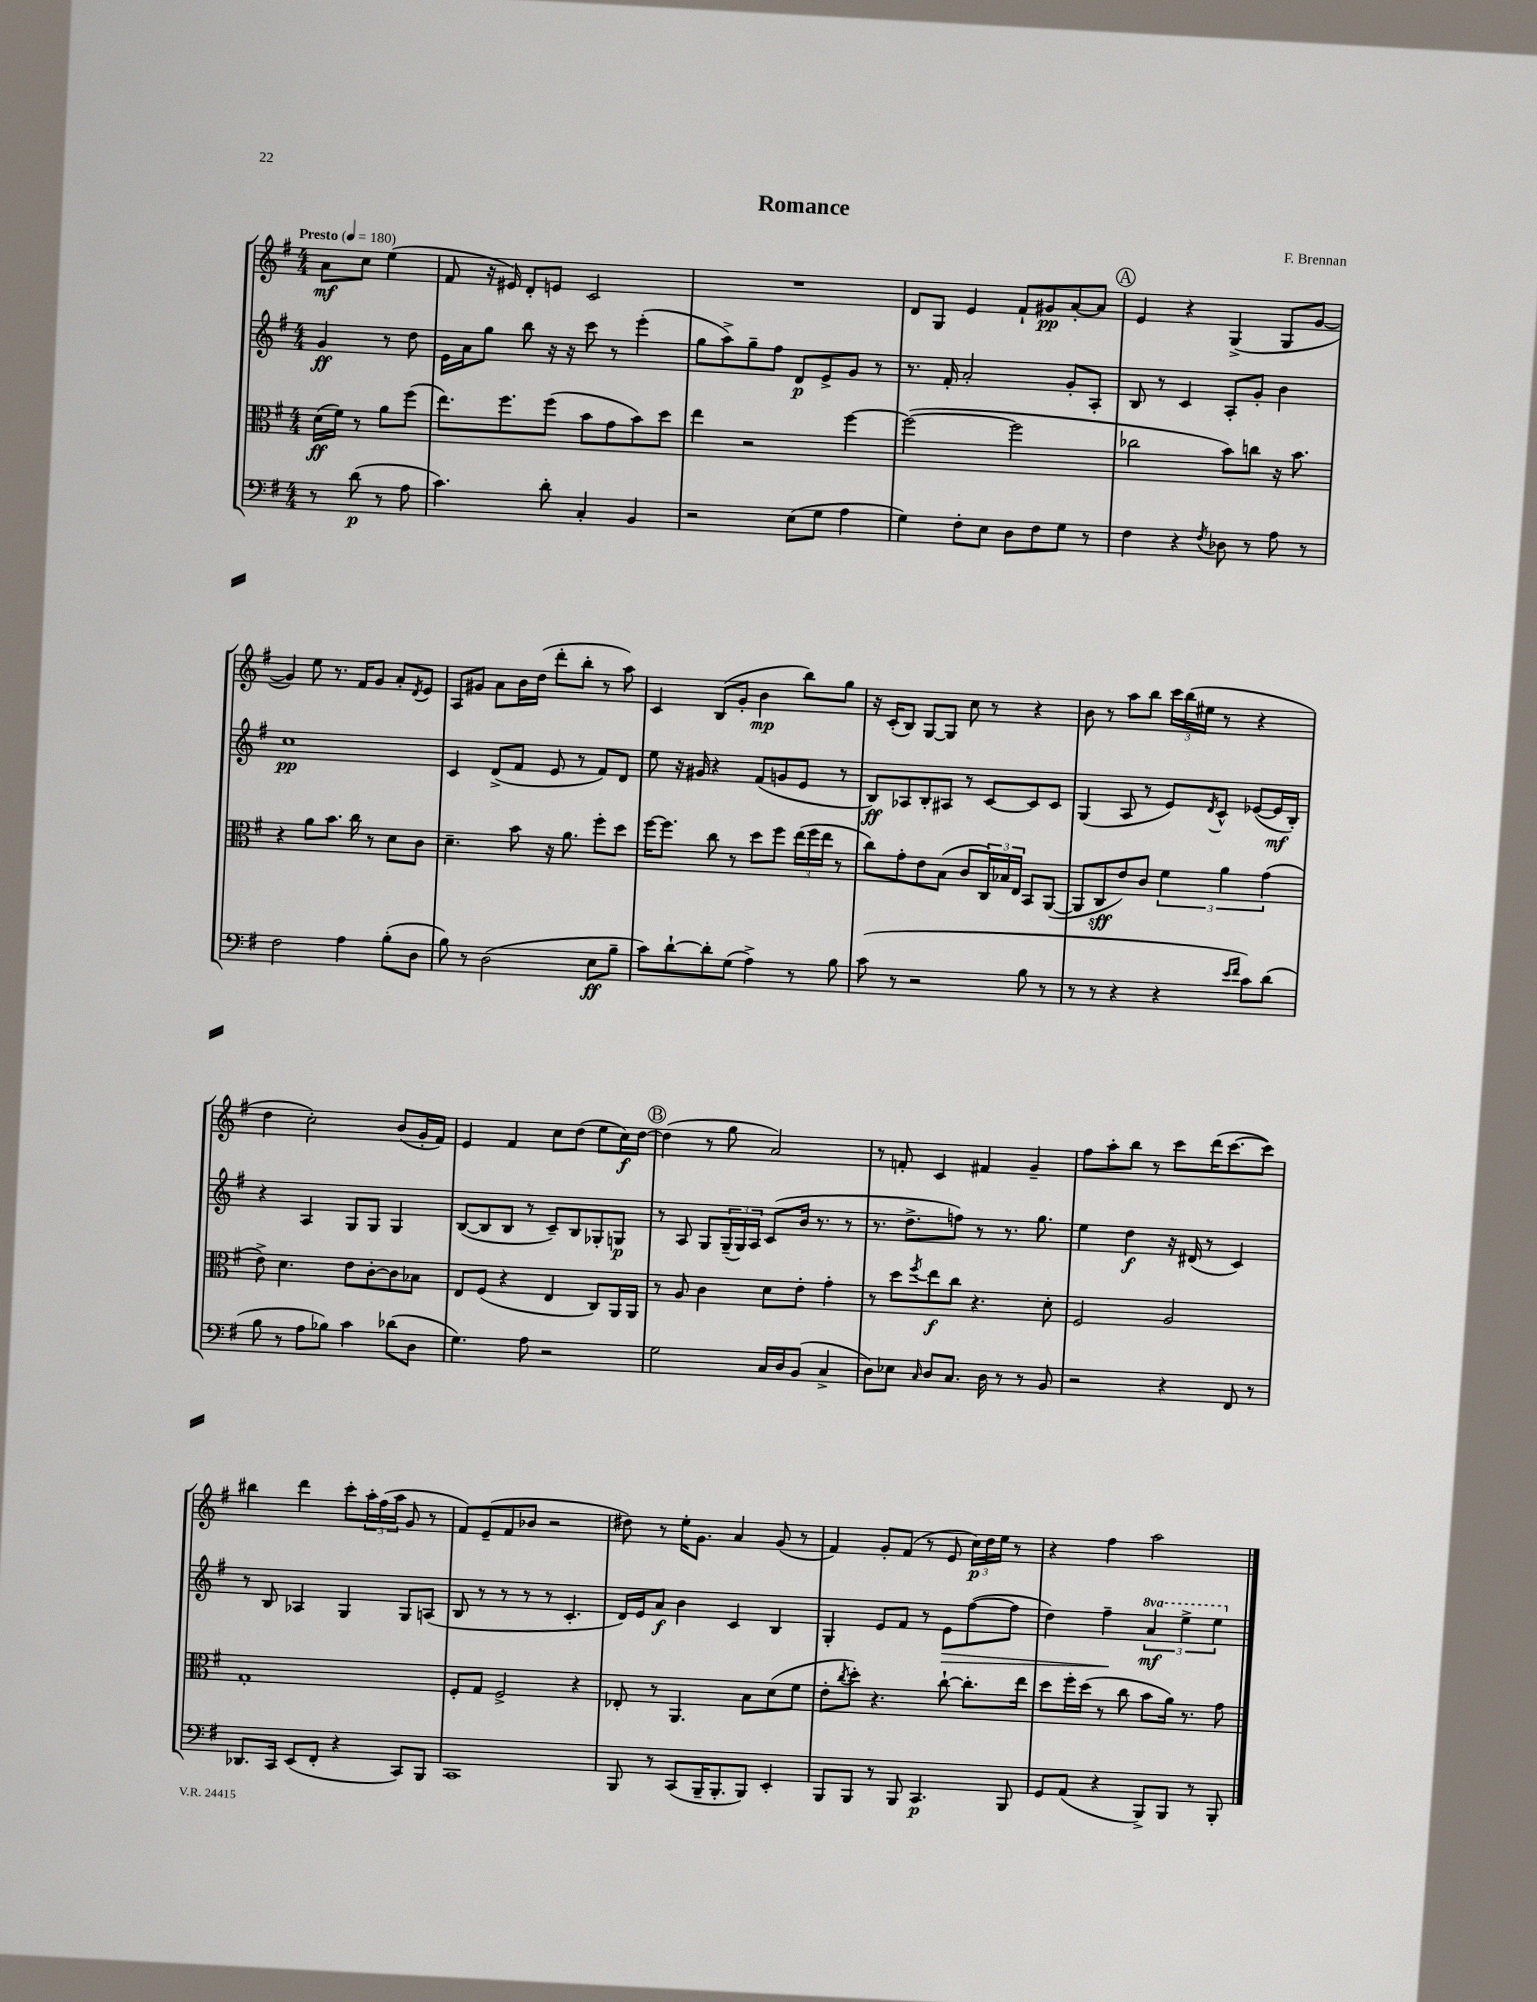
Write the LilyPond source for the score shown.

\header { title = "Romance" composer = "F. Brennan" }
<<
\new StaffGroup <<
\new Staff = "s0" {
    \clef treble \key g \major \numericTimeSignature \time 4/4 \partial 2 \tempo "Presto" 4 = 180
    a'8\mf c''8 e''4( |
    fis'8 r16 eis'16) d'8-. e'8 c'2 |
    R1 |
    d'8 g8 e'4 fis'8-! gis'8\pp a'8~-. a'8 |
    \mark \markup { \circle "A" } e'4 r4 g4->( g8 g'8~ |
    g'4) e''8 r8. fis'16 g'8 a'8-. \acciaccatura { d'8 } e'8 |
    a8 gis'8 a'8 b'16 d''16( d'''8-. b''8-. r8 a''8) |
    c'4 b8( g'8-. b'4\mp b''8) g''8 |
    r16 c'16-.( b8) g8~ g8 c''8 r8 r4 |
    b'8 r8 a''8 b''8 \tuplet 3/2 { c'''16 b''16( eis''16 } r8 r4 |
    d''4 c''2-.) b'8( g'16-. fis'16) |
    e'4 fis'4 c''8 d''8( e''8 c''16\f) d''16~ |
    \mark \markup { \circle "B" } d''4( r8 g''8 a'2) |
    r8 f'8-. c'4 fis'4 g'4-- |
    fis''8 a''8-. b''8 r8 c'''8 d'''16( c'''8.~ c'''8) |
    bis''4 d'''4 c'''8-. \tuplet 3/2 { a''16-. fis''16( a''16 } g'8 r8 |
    fis'8) e'8--( fis'8 bes'8 r2 |
    dis''8) r8 e''16-. g'8. a'4 g'8( r8 |
    fis'4) g'8-. fis'8( r8 e'8 \tuplet 3/2 { c''16\p) d''16 e''16 } r8 |
    r4 fis''4 a''2 \bar "|." |
}
\new Staff = "s1" {
    \clef treble \key g \major \numericTimeSignature \time 4/4 \set Staff.ottavationMarkups = #ottavation-simple-ordinals \partial 2
    g'4\ff r8 d''8 |
    e'16 a'16 g''8 b''8 r16 r16 c'''8 r8 e'''4-.( |
    g''8 a''8->) g''8-- fis''8 d'8\p e'8-> g'8 r8 |
    r8. fis'16-. a'2-. g'8-. a8-. |
    \mark \markup { \circle "A" } b8 r8 c'4 a8-. g'8-. b'4 |
    c''1\pp |
    c'4 d'8->( fis'8 e'8 r8 fis'8) d'8 |
    e''8 r16 gis'16 r4 fis'8( g'8 e'8 r8 |
    b8\ff) aes8 b8-. ais8 r8 c'8~ c'8 c'8 |
    g4( a8 r8 e'8) \acciaccatura { d'8 } c'8-^ ees'8~( ees'16\mf b16-.) |
    r4 a4 g8 g8 g4 |
    b8~( b8 b8 r8 c'8--) b8 ges8-. g8\p |
    \mark \markup { \circle "B" } r8 a8 g8 \tuplet 3/2 { g16--( g16) a16 } c'8( b'16 r8. r8 |
    r8. d''8.-> f''8) r8 r8. g''8. |
    e''4 d''4\f r16 dis'16( r8 c'4) |
    r8 b8 aes4 g4 g8 a8( |
    b8 r8 r8 r8 r8 c'4.-. |
    d'16) e'16 a'8\f b'4 c'4 b4 |
    g4-. e'8 fis'8 r8 e'8\> fis''8~( fis''8 |
    d''4) fis''4--\! \tuplet 3/2 { \ottava #1 a''4\mf e'''4-> e'''4 \ottava #0 } \bar "|." |
}
\new Staff = "s2" {
    \clef alto \key g \major \numericTimeSignature \time 4/4 \partial 2
    d'16\ff( fis'16) r8 a'8 fis''8( |
    e''8.) fis''8. fis''8( b'8 g'8 b'8) d''8 |
    e''4 r2 fis''4~ |
    fis''2~( fis''2 |
    \mark \markup { \circle "A" } ces''2 b'8) c''8 r16 b'8. |
    r4 a'8 b'8. c''16 r8 d'8 c'8 |
    d'4.-- b'8 r16 a'8. fis''8-. d''8 |
    fis''16~ fis''8. c''8 r8 d''8 fis''8 \tuplet 3/2 { e''16( fis''16 e''16 } r8 |
    c''8) g'8-. e'8 b8( c'8 \tuplet 3/2 { c16) bes16 e16 } b,8 a,8~( |
    a,8 c8\sff e'8) c'8 \tuplet 3/2 { fis'4 a'4 g'4( } |
    e'8->) d'4. e'8 c'8~-. c'8 bes8 |
    e8 fis8( r4 e4 c8) a,16 a,16 |
    \mark \markup { \circle "B" } r8 a8 c'4 d'8 e'8-. g'4-. |
    r8 d''8 \acciaccatura { fis''8 } e''8\f c''8 r4. d'8-. |
    fis2 a2 |
    g1-. |
    fis8-. g8 fis2-> r4 |
    ees8-. r8 a,4. b8 d'8( fis'8 |
    e'8-. \acciaccatura { c''8 } d''8-.) r4. c''8~-! c''8.-. e''16 |
    d''8 fis''16-. d''16( r8 c''8 b'8 a'16) r8. g'8 \bar "|." |
}
\new Staff = "s3" {
    \clef bass \key g \major \numericTimeSignature \time 4/4 \partial 2
    r8 d'8\p( r8 a8 |
    c'4.) d'8-. c4-. b,4 |
    r2 e8( g8 a4 |
    g4) fis8-. e8 d8 fis8 g8 r8 |
    \mark \markup { \circle "A" } fis4 r4 \acciaccatura { fis8 } des8 r8 a8 r8 |
    fis2 a4 b8-.( d8 |
    b8) r8 d2( e8\ff b8-- |
    c'8) d'8~-! d'8-. g8( a4->) r8 b8 |
    c'8( r8 r2 b8 r8 |
    r8 r8 r4 r4 \grace { e'16 fis'16 } c'8) d'8( |
    b8 r8 a8 bes8) c'4 des'8( d8 |
    g4.) a8 r2 |
    \mark \markup { \circle "B" } g2 c16 d16 b,8( c4-> |
    d8) ees8 \grace { c16 } d8 c8. d16 r8 r8 b,8 |
    r2 r4 fis,8 r8 |
    des,8. c,16 e,8( fis,8-. r4 c,8) b,,8 |
    c,1 |
    b,,8 r8 c,8( b,,16-- b,,8.-. b,,8) e,4-. |
    b,,8 b,,8 r8 b,,8 c,4.\p b,,8 |
    g,8 a,8( r4 b,,8->) b,,8 r8 b,,8-. \bar "|." |
}
>>
>>
\layout { \context { \Score \remove "Bar_number_engraver" } }
